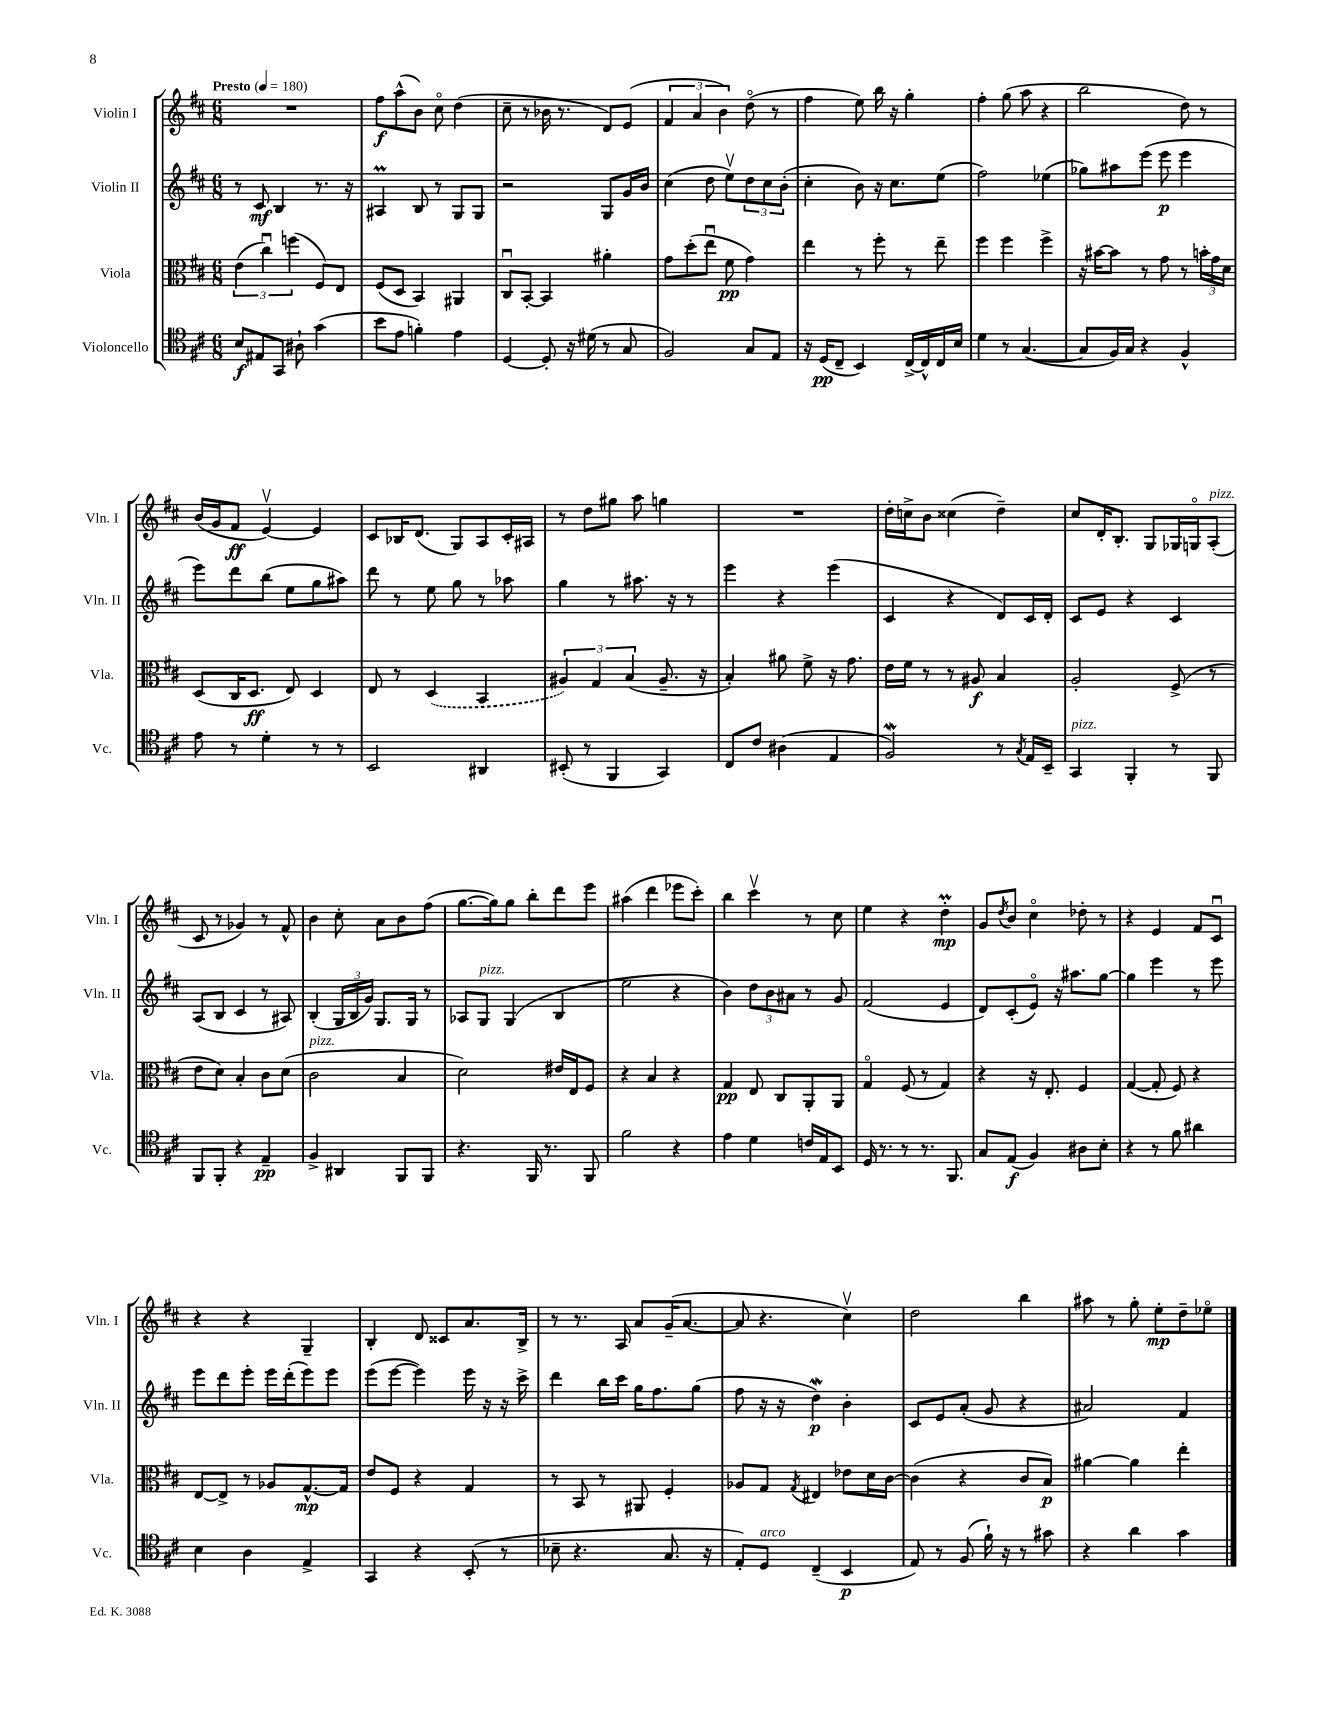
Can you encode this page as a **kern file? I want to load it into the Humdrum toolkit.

**kern	**kern	**kern	**kern
*staff4	*staff3	*staff2	*staff1
*clefC4	*clefC3	*clefG2	*clefG2
*k[f#c#]	*k[f#c#]	*k[f#c#]	*k[f#c#]
*M6/8	*M6/8	*M6/8	*M6/8
*MM180	*MM180	*MM180	*MM180
8B	(6e	8r	2.r
8E#	.	8c#	.
.	6cc#u)	.	.
8GG	.	4B	.
.	(6ff	.	.
8A#`	.	.	.
(4g	8F#)	8.r	.
.	8E	.	.
.	.	16r	.
=	=	=	=
8b	(8F#	4A#	8ff#
8e	8D	.	(8aa^^
4f')	4BB)	8B	8b)
.	.	8r	8cc#o
4e	4AA#	8G	(4dd
.	.	8G	.
=	=	=	=
[4D	8C#u	2r	8cc#~
.	[8BB'	.	8r
8D']	4BB]	.	16b-
.	.	.	8.r
16r	.	.	.
(16d#	.	.	.
8r	4a#'	8G	8d)
8G	.	16g	(8e
.	.	16b	.
=	=	=	=
2F#)	8g	(4cc#	6f#
.	(8dd'	.	.
.	.	.	6a
.	8eeu	8dd	.
.	.	.	6b)
.	8f#	8eev)	.
8G	4g)	12dd	(8ddo
.	.	12cc#	.
8E	.	.	8r
.	.	(12b'	.
=	=	=	=
16r	4ee	4cc#'	4ff#
(16D	.	.	.
8C#~	.	.	.
4BB)	8r	8b)	8ee)
.	8ff#'	16r	16bb
.	.	8.cc#	16r
[16C#^	8r	.	4gg'
16C#^^]	.	.	.
16C#	8ee~	(8ee	.
16B	.	.	.
=	=	=	=
4d	4ff#	2ff#)	4ff#'
8r	4ff#	.	(8gg
([4.G	.	.	8aa
.	4ff#^	(4ee-	4r
=	=	=	=
8G]	16r	8gg-)	2bb
.	[16b#	.	.
16F#)	8b#]	8aa#	.
16G	.	.	.
4r	8r	(8eee	.
.	8g	8eee	.
4F#^^	8r	4eee	8dd)
.	24b'	.	8r
.	24g	.	.
.	24d	.	.
=	=	=	=
8e	(8D	8eee)	(16b
.	.	.	16g
8r	16C#	8ddd	8f#
.	8.D	.	.
4d'	.	(8bb	[4ev)
.	8E)	8ee	.
8r	4D	8gg	4e]
8r	.	8aa#)	.
=	=	=	=
2BB	8E	8ddd	8c#
.	8r	8r	16B-
.	.	.	(8.d
.	(4D	8ee	.
.	.	8gg	8G)
4AA#	4BB	8r	8A
.	.	8aa-	16c#'
.	.	.	16A#
=	=	=	=
(8BB#'	6A#)	4gg	8r
8r	.	.	8dd
.	6G	.	.
4FF#	.	8r	8gg#
.	(6B	.	.
.	.	8.aa#	8aa
4GG)	8.A#~	.	4gg
.	.	16r	.
.	.	8r	.
.	16r	.	.
=	=	=	=
8C#	4B')	4eee	2.r
8c#	.	.	.
(4A#	8a#	4r	.
.	8f#^	.	.
4E	16r	(4eee	.
.	8.g	.	.
=	=	=	=
2F#)	16e	4c#	16dd'
.	16f#	.	16cc^
.	8r	.	8b
.	8r	4r	(4cc##
.	8A#	.	.
8r	4B	8d)	4dd~)
8qG	.	.	.
16E	.	16c#	.
16BB~	.	16d'	.
=	=	=	=
4GG	2A'	8c#	8cc#
.	.	8e	16d'
.	.	.	8.B'
4FF#'	.	4r	.
.	.	.	8G
8r	(8F#^	4c#	16G-
.	.	.	16Go
8FF#	8r	.	(8A'
=	=	=	=
8FF#	8e	(8A	8c#
8FF#'	8d)	8B	8r
4r	4B'	4c#	4g-)
4E~	8c#	8r	8r
.	(8d	8A#)	8f#^^
=	=	=	=
4F#^	2c#	(4B'	4b
4AA#	.	24G	8cc#'
.	.	24B	.
.	.	24g)	.
.	.	8.G	8a
8FF#	4B	.	8b
.	.	16G	.
8FF#	.	8r	(8ff#
=	=	=	=
4.r	2d)	8A-	[8.gg
.	.	8G	.
.	.	.	16gg])
.	.	(4G	8gg
16FF#	.	.	8bb'
8.r	.	.	.
.	16e#	4B	8ddd
.	16E	.	.
8FF#	8F#	.	8eee
=	=	=	=
2f#	4r	2ee	(4aa#
.	4B	.	4ddd
4r	4r	4r	8eee-
.	.	.	8ccc#')
=	=	=	=
4e	4G	4b)	4bb
4d	8E	12dd	4ccc#v
.	.	12b	.
.	8C#	.	.
.	.	12a#	.
16c	8AA'	8r	8r
16E	.	.	.
8BB	8AA	8g	8cc#
=	=	=	=
16D	4Go	(2f#	4ee
8.r	.	.	.
8r	(8F#	.	4r
8.r	8r	.	.
.	4G)	4e	4dd'
8.FF#	.	.	.
=	=	=	=
8G	4r	8d)	8g
.	.	.	8qdd
(8E	.	(8c#'	8b
4F#)	16r	8eo)	4cc#o
.	8.E'	.	.
.	.	16r	.
.	.	8.aa#	.
8A#	4F#	.	8dd-'
8B'	.	[8gg	8r
=	=	=	=
4r	([4G	4gg]	4r
8r	8G']	4eee	4e
8f#	8F#)	.	.
4a#	4r	8r	8f#
.	.	8eee	8c#u
=	=	=	=
4B	[8E	8eee	4r
.	8E^]	8ddd	.
4A	8r	8eee'	4r
.	8A-	16eee	.
.	.	(16ddd'	.
4E^	[8.G^^	8eee)	4G~
.	.	8eee	.
.	16G]	.	.
=	=	=	=
4GG	8e	(8eee	4B'
.	8F#	[8eee	.
4r	4r	4eee])	8d
.	.	.	8c##
(8BB'	4G	16eee	8.a
.	.	16r	.
8r	.	16r	.
.	.	16ccc#^	16B^
=	=	=	=
8B-~	8r	4ddd	8r
4.r	8BB	.	8.r
.	8r	16bb	.
.	.	16ccc#	16A
.	8AA#	16gg	8a
.	.	8.ff#	.
8.G	4F#'	.	(16g~
.	.	.	[8.a
.	.	(8gg	.
16r	.	.	.
=	=	=	=
8E')	8A-	8ff#	8a]
8D	8G	16r	4.r
.	.	16r	.
.	8qG	.	.
(4C#~	4E#	4dd)	.
4BB	8e-	4b'	4cc#v)
.	16d	.	.
.	[16c#	.	.
=	=	=	=
8E)	(4c#]	8c#	2dd
8r	.	8e	.
(8F#	4r	(8a'	.
16f#`)	.	8g	.
16r	.	.	.
8r	8c#	4r	4bb
8g#	8B)	.	.
=	=	=	=
4r	[4a#	2a#)	8aa#
.	.	.	8r
4a	4a#]	.	8gg'
.	.	.	8ee'
4g	4ee'	4f#	8dd~
.	.	.	8ee-o
==	==	==	==
*-	*-	*-	*-
